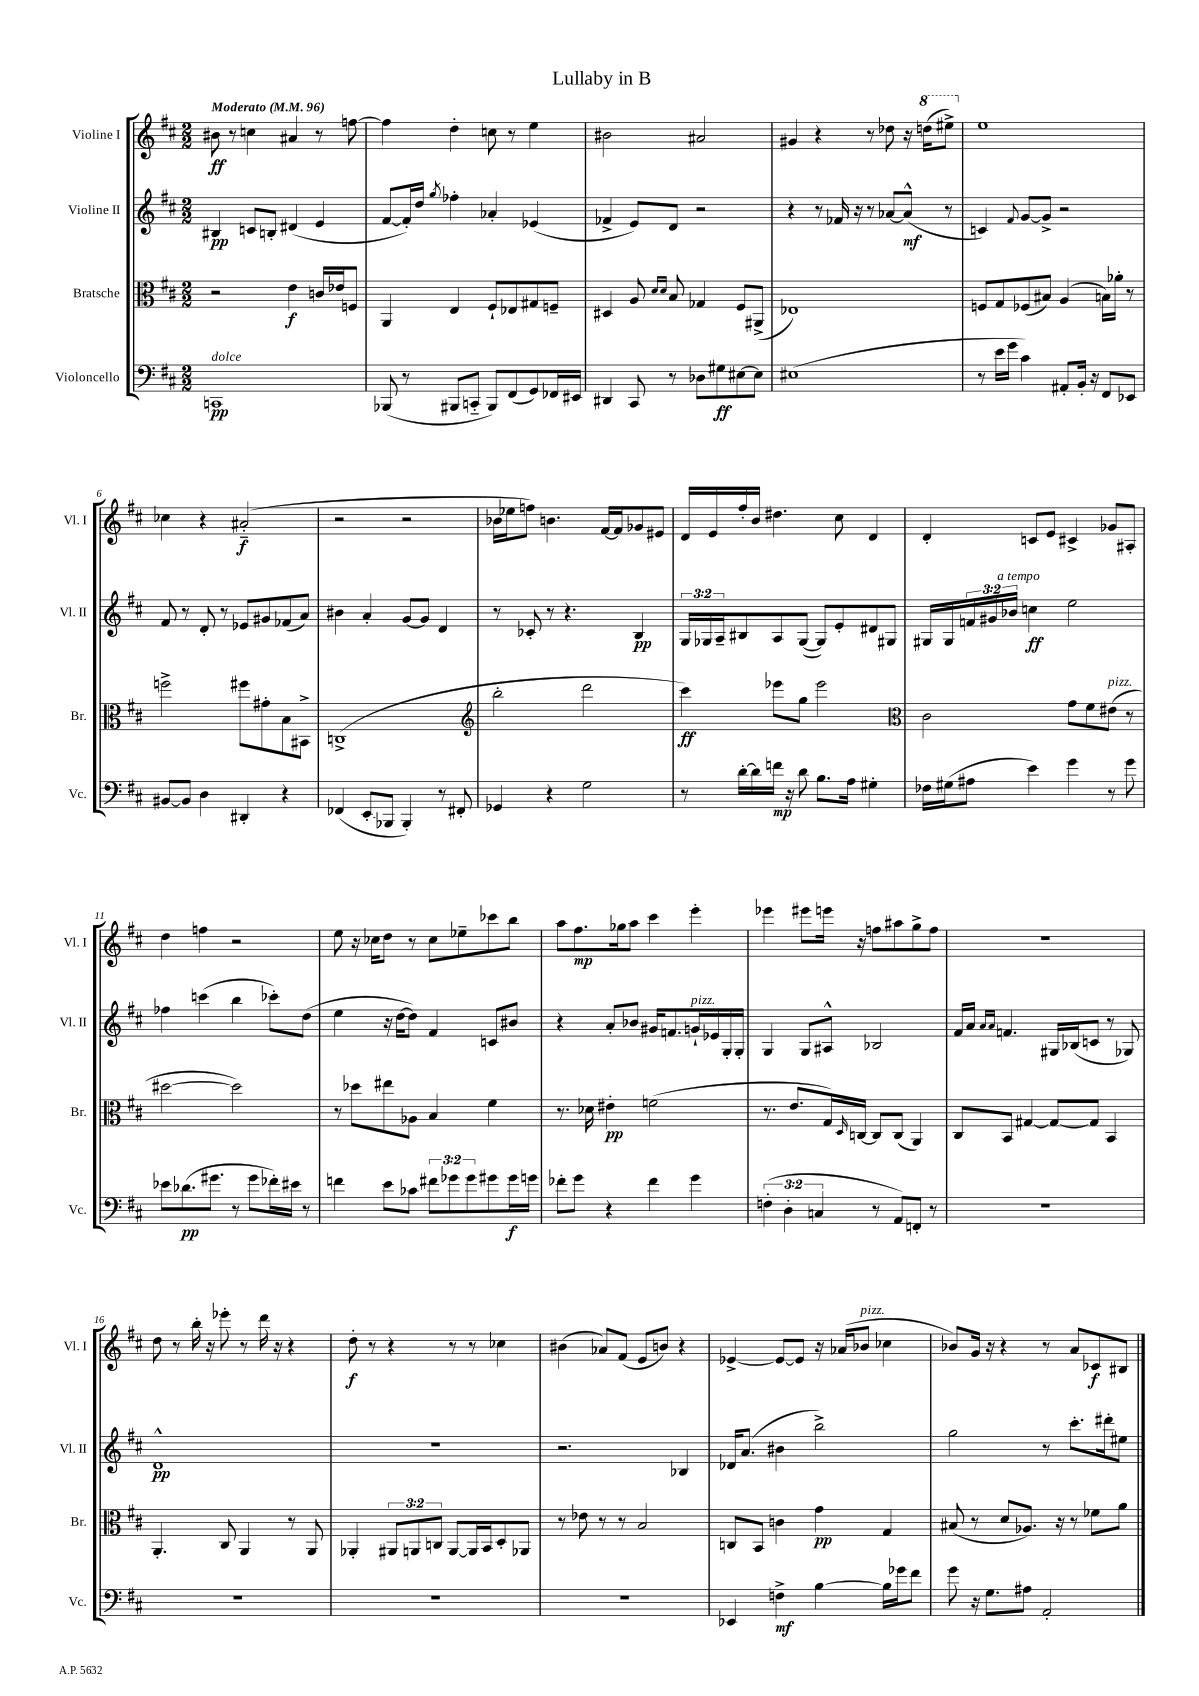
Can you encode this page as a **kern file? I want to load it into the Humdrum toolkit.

**kern	**kern	**kern	**kern
*staff4	*staff3	*staff2	*staff1
*clefF4	*clefC3	*clefG2	*clefG2
*k[f#c#]	*k[f#c#]	*k[f#c#]	*k[f#c#]
*M2/2	*M2/2	*M2/2	*M2/2
*MM96	*MM96	*MM96	*MM96
1CC	2r	4B#/	8b#\
.	.	.	8r
.	.	8c/L	4cc\
.	.	8B'/J	.
.	4e\	(4d#/	4a#/
.	16c/LL	4e/	8r
.	16e-/J	.	.
.	8F/J	.	[8ff\
=	=	=	=
(8BBB-/	4AA/	[8f#/L	4ff\]
8r	.	16f#'/]L)	.
.	.	16dd/JJ	.
.	.	8qgg/	.
8BBB#/L	4E/	4ff-'\	4dd'\
8CC'~/J	.	.	.
8BBB#/L)	8F#`/L	4a-'/	8cc\
(8FF#/	8E-/	.	8r
8GG/)	8G#/	(4e-/	4ee\
16FF-/L	8F~/J	.	.
16EE#/JJ	.	.	.
=	=	=	=
4DD#/	4D#/	4f-^/	2b#\
8CC#/	8A/	8e/L)	.
.	16qqd/LL	.	.
.	16qqd/JJ	.	.
8r	8B/	8d/J	.
8D-\L	4G-/	2r	2a#/
8G#\	.	.	.
[8E#\	8F#/L	.	.
8E#\]J	(8AA#^/J	.	.
=	=	=	=
(1E#	1E-)	4r	4g#/
.	.	8r	4r
.	.	16f-/	.
.	.	16r	.
.	.	8r	8r
.	.	[8a-/L	8dd-\
.	.	(8a-^^/]J	16r
.	.	.	(16ddd\LK
.	.	8r	8eee#^\J)
=	=	=	=
8r	8F/L	4c/)	1ee
16e\LL	8G/	.	.
16g\JJ	.	.	.
.	.	8qqf#/	.
4c#\)	(8F-/	[8g/L	.
.	8B#/J)	8g^/]J	.
8AA#'/L	(4A/	2r	.
16BB'/Jk	.	.	.
16r	.	.	.
8FF#/L	16B\LL)	.	.
.	16a-'\JJ	.	.
8EE-/J	8r	.	.
=	=	=	=
[8BB#/L	2ff^\	8f#/	4cc-\
8BB#/]J	.	8r	.
4D\	.	8d'/	4r
.	.	8r	.
4DD#'/	8ff#\L	8e-/L	(2a#'~/
.	8g#'\	8g#/	.
4r	8B\	(8f-/	.
.	8BB#^\J	8a/J)	.
=	=	=	=
(4FF-/	(1C^	4b#\	2r
8EE'/L	.	4a'/	.
8BBB-/J	.	.	.
4BBB-'/)	.	[8g/L	2r
.	.	8g/]J	.
8r	.	4d/	.
8FF#'/	.	.	.
=	=	=	=
*	*clefG2	*	*
4GG-/	2bb'\	8r	16b-\LL
.	.	.	16ee-\J
.	.	8c-'/	8ff\J)
4r	.	8r	4.b\
.	.	4.r	.
2G\	2ddd\	.	.
.	.	.	[16f#/LL
.	.	.	16f#/]J
.	.	4B/	8g-/
.	.	.	8e#/J
=	=	=	=
8r	4ccc#\)	24G/LL	16d/LL
.	.	24G-/	.
.	.	.	16e/
.	.	24A~/J	.
[16d'\LL	.	8B#/	16ff#'/
16d\]	.	.	16b/JJ
16f\JJ	8eee-\L	8A/	4.dd#\
16r	.	.	.
8d\	8gg\J	([8G-/J	.
8.B\L	2eee-\	8G-/]L)	.
.	.	8e'/	8cc#\
16A\Jk	.	.	.
4G#'\	.	8d#/	4d/
.	.	8G#/J	.
=	=	=	=
*	*clefC3	*	*
16F-\LL	2c#\	16G#/LL	4d'/
(16G#\J	.	16G#/	.
8A#\J	.	24f/	.
.	.	24g#/	.
.	.	24b-/JJ	.
4e\)	.	4cc\	8c/L
.	.	.	8e/J
4g\	8g\L	2ee\	4c#^/
.	8f#\	.	.
8r	(8e#\J	.	8g-/L
8g\	8r	.	8A#'/J
=	=	=	=
8e-\L	[2dd#\	4ff-\	4dd\
(8.d-\	.	.	.
.	.	(4ccc\	4ff\
8.g#\J	.	.	.
8r	2dd#\])	4bb\	2r
8g#\L	.	.	.
16f-'\L)	.	8ccc-'\L)	.
16e#\JJ	.	.	.
8r	.	(8dd\J	.
=	=	=	=
4f\	8r	4ee\	8ee\
.	8dd-\L	.	16r
.	.	.	16cc-\LK
8e\L	8ee#\	16r	8dd\J
.	.	[16dd\LK	.
8c-\J	8A-\J	8dd\]J)	8r
12f#\L	4B/	4f#/	8cc-\L
12g-\	.	.	.
.	.	.	8ee-~\
12g-\	.	.	.
8g#\	4f#\	8c/L	8ccc-\
16g#\L	.	8b#/J	8bb\J
16g\JJ	.	.	.
=	=	=	=
8f-'\L	8.r	4r	8aa\L
8g\J	.	.	8.ff#\
.	16d-\	.	.
4r	4e#'\	8a'/L	.
.	.	.	16gg-\k
.	.	8b-/J	8aa\J
4f-\	(2f\	16g#/LK	4ccc#\
.	.	8.f/	.
4g\	.	16g`/L	4eee'\
.	.	16e-/	.
.	.	16G'/	.
.	.	16G'/JJ	.
=	=	=	=
(6F'\	8.r	4G/	4eee-\
6D'\	.	.	.
.	8.e/L	.	.
.	.	8G/L	8eee#\L
6C/	.	.	.
.	16G/L)	8A#^^/J	16eee\Jk
.	16qqD/	.	.
.	[16C/JJ	.	16r
8r	8C/]L	2B-/	8ff\L
8AA/L)	(8C/J	.	8aa#\
8FF'/J	4AA/)	.	8gg^\
8r	.	.	8ff\J
=	=	=	=
1r	8C#/L	16f#/LL	1r
.	.	16a/JJ	.
.	.	16qqa/LL	.
.	.	16qqa/JJ	.
.	8BB/J	4.f/	.
.	[4G#/	.	.
.	8G#/_L	16G#/LL	.
.	.	(16B-/J	.
.	8G#/]J	8c/J	.
.	4BB/	8r	.
.	.	8G-/)	.
=	=	=	=
1r	4.AA'/	1d^^	8dd\
.	.	.	8r
.	.	.	16bb'\
.	.	.	16r
.	8C#/	.	8eee-'\
.	4AA/	.	8r
.	.	.	16ddd\
.	.	.	16r
.	8r	.	4r
.	8AA/	.	.
=	=	=	=
1r	4AA-'/	1r	8dd'\
.	.	.	8r
.	12AA#/L	.	4r
.	12AA/	.	.
.	12C/J	.	.
.	[8AA/L	.	8r
.	16AA/]L	.	8r
.	16BB/J	.	.
.	8D'/	.	4cc-\
.	8AA-/J	.	.
=	=	=	=
1r	8r	2.r	(4b#\
.	8e-\	.	.
.	8r	.	8a-/L)
.	8r	.	(8f#/J
.	2B/	.	8e/L
.	.	.	8b/J)
.	.	4B-/	4r
=	=	=	=
4EE-/	8C/L	16d-/LK	[4e-^/
.	.	(8.a/J	.
.	8BB/J	.	.
4F^\	4c\	4b#\	8e-/_L
.	.	.	8e-/]J
[4B\	4g\	2bb^\)	16r
.	.	.	(16a-/LK
.	.	.	8b-/J
16B\]LL	4G/	.	4cc-\
16g-\J	.	.	.
8f#\J	.	.	.
=	=	=	=
8g\	(8B#/	2gg\	8b-/L)
16r	8r	.	16g/Jk
8.G\L	.	.	16r
.	8d/L	.	4r
8A#\J	8.A-/J)	.	.
2AA'/	.	8r	8r
.	16r	.	.
.	8r	8.ccc#'\L	8a/L
.	8f-\L	.	8c-/
.	.	16ddd#'\k	.
.	8a\J	8ee#\J	8B#/J
==	==	==	==
*-	*-	*-	*-
